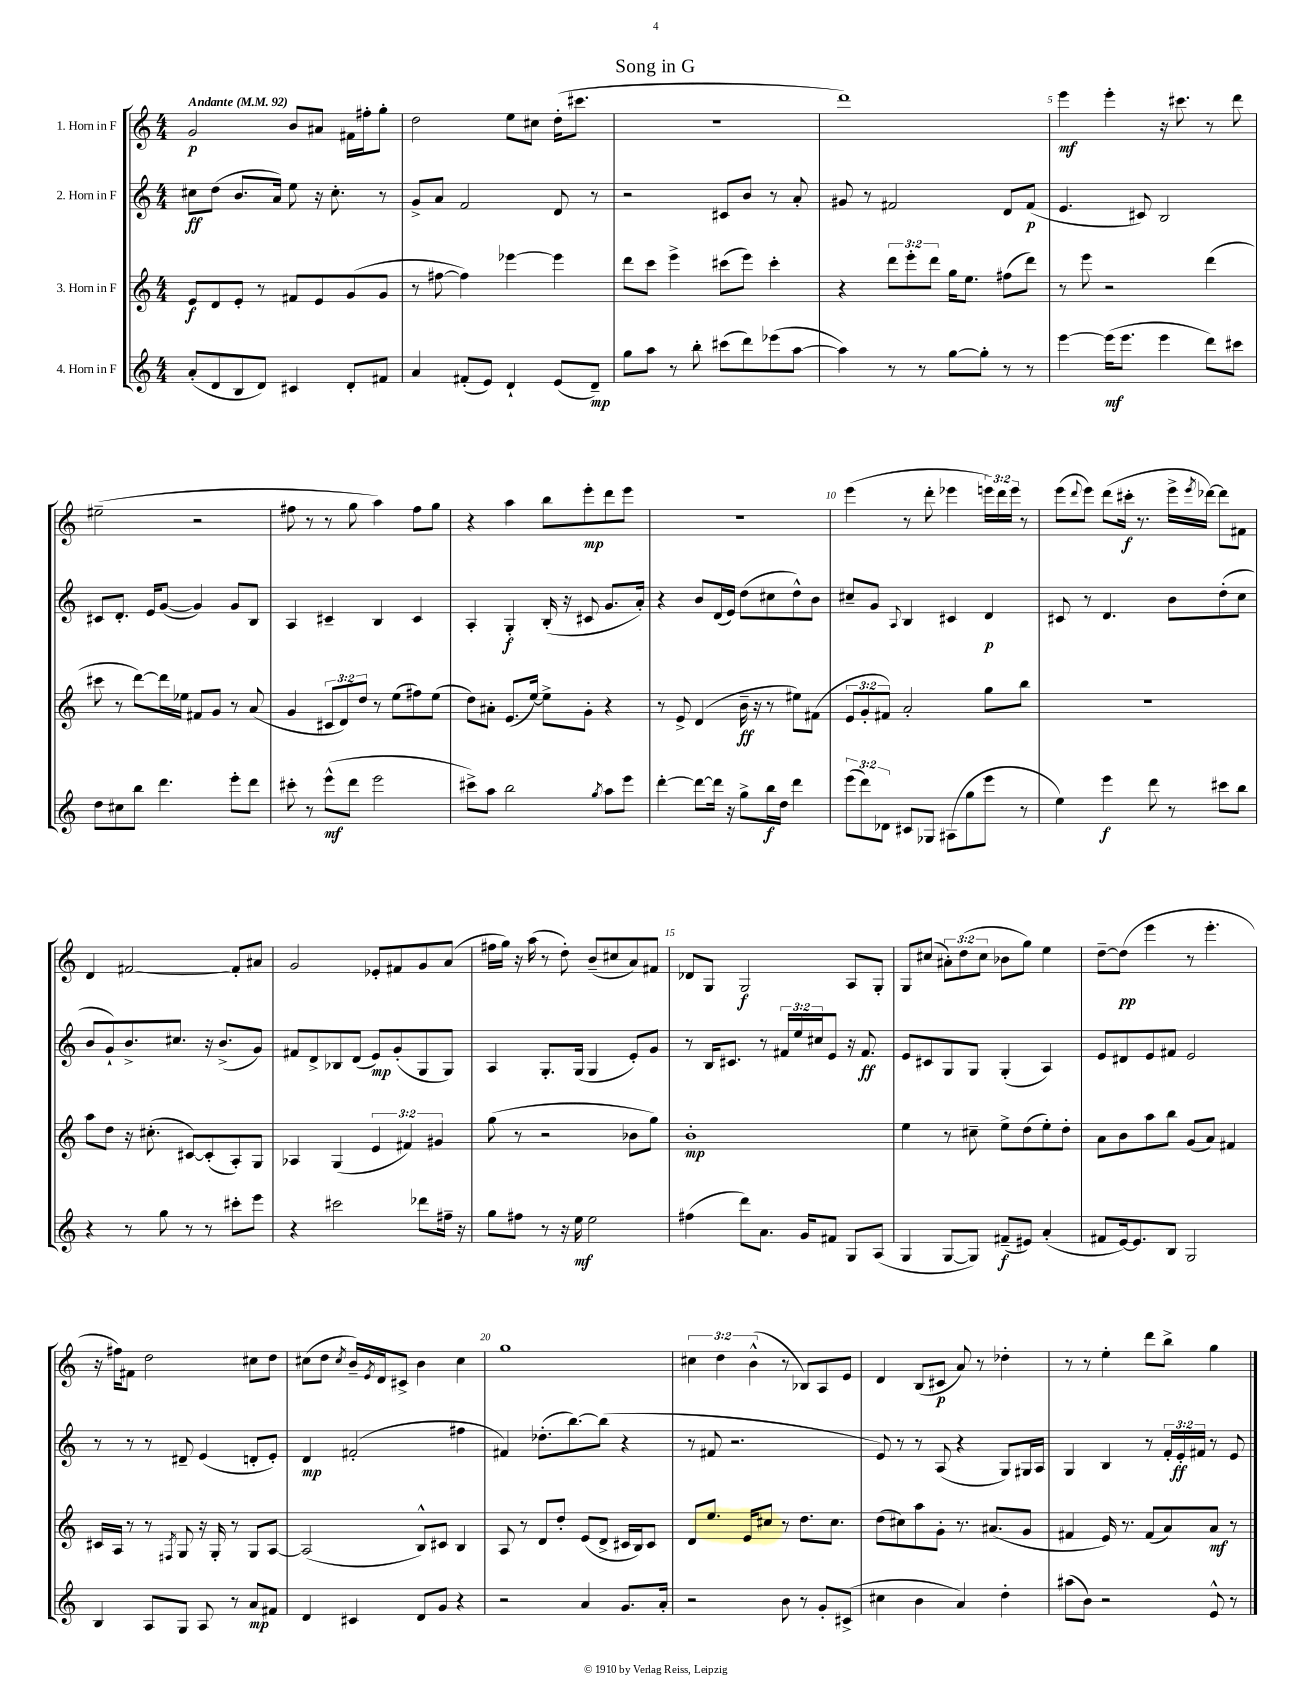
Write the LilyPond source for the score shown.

\header { title = "Song in G" }
<<
\new StaffGroup <<
\new Staff = "s0" \with { instrumentName = "1. Horn in F" } {
    \clef treble \key c \major \numericTimeSignature \time 4/4 \override Staff.TupletNumber.text = #tuplet-number::calc-fraction-text \tempo "Andante" 4 = 92
    g'2\p b'8 ais'8 fis'16 fis''16-. g''8-. |
    d''2 e''8 cis''8 d''16-.( cis'''8. |
    r1 |
    d'''1) |
    e'''4\mf e'''4-. r16 cis'''8. r8 d'''8 |
    eis''2--( r2 |
    fis''8 r8 r8 g''8 a''4) fis''8 g''8 |
    r4 a''4 b''8 e'''8-.\mp d'''8 e'''8 |
    R1 |
    e'''4( r8 d'''8-. ees'''4 \tuplet 3/2 { e'''16) d'''16 e'''16 } r8 |
    e'''8( \appoggiatura { d'''8 } e'''8) d'''8( cis'''16-.\f r8. e'''16-> \acciaccatura { e'''8 } des'''16~) des'''8 fis'8 |
    d'4 fis'2~ fis'8-. ais'8 |
    g'2 ees'8-. fis'8 g'8 a'8( |
    fis''16 g''16) r16 a''16( r8 d''8-.) b'8--( cis''8 a'8) fis'8 |
    des'8 g8 g2\f a8 g8-. |
    g8 cis''8( \tuplet 3/2 { ais'8-.) d''8( cis''8 } bes'8 g''8) e''4 |
    d''8~-- d''8\pp( e'''4 r8 e'''4.-. |
    r16 fis''16) fis'8 d''2 cis''8 d''8 |
    cis''8( d''8 \acciaccatura { cis''8 } b'16--) \acciaccatura { e'8 } d'16 cis'8-> b'4 cis''4 |
    g''1 |
    \tuplet 3/2 { cis''4 d''4 b'4-^( } r8 bes8) a8 e'8 |
    d'4 b8( cis'8\p a'8) r8 des''4-. |
    r8 r8 e''4-. d'''8 b''8-> g''4 \bar "|." |
}
\new Staff = "s1" \with { instrumentName = "2. Horn in F" } {
    \clef treble \key c \major \numericTimeSignature \time 4/4 \override Staff.TupletNumber.text = #tuplet-number::calc-fraction-text
    cis''8\ff d''8( b'8. a'16) e''8 r16 cis''8.-. r8 |
    g'8-> a'8 f'2 d'8 r8 |
    r2 cis'8 b'8 r8 a'8-. |
    gis'8 r8 fis'2 d'8 fis'8\p( |
    e'4. cis'8) b2 |
    cis'8 d'8.-. e'16 g'8~( g'4) g'8 b8 |
    a4 cis'4-- b4 cis'4 |
    a4-. g4-.\f b16-.( r16 cis'8 g'8. a'16-.) |
    r4 b'8 d'16( e'16) d''8( cis''8 d''8-^) b'8 |
    cis''8-- g'8 \appoggiatura { a8 } b4 cis'4 d'4\p |
    cis'8 r8 d'4. b'8 d''8-.( c''8 |
    b'8 g'8-!) b'8.-> cis''8. r16 b'8.->( g'8) |
    fis'8 d'8-> bes8 d'8( e'8\mp) g'8-.( g8 g8) |
    a4 g8.-. g16( g4 e'8-.) g'8 |
    r8 b16 cis'8. r8 \tuplet 3/2 { fis'16 e''16 cis''16 } e'8 r16 fis'8.\ff |
    e'8 cis'8 g8 g8 g4-.( a4) |
    e'8 dis'8 e'8 fis'8 e'2 |
    r8 r8 r8 dis'8-- e'4( d'8-. e'8-.) |
    d'4\mp fis'2-.( fis''4 |
    fis'4) des''8.-.( b''8.~) b''8( r4 |
    r8 fis'8 r2. |
    e'8) r8 r8 a8( r4 g8) gis16 a16 |
    g4 b4 r8 \tuplet 3/2 { f'16-. e'16-.\ff fis'16 } r8 e'8 \bar "|." |
}
\new Staff = "s2" \with { instrumentName = "3. Horn in F" } {
    \clef treble \key c \major \numericTimeSignature \time 4/4 \override Staff.TupletNumber.text = #tuplet-number::calc-fraction-text
    e'8\f d'8 e'8-. r8 fis'8 e'8 g'8( g'8 |
    r8 fis''8~ fis''4) ees'''4~ ees'''4 |
    d'''8 c'''8 e'''4-> cis'''8( e'''8) cis'''4-. |
    r4 \tuplet 3/2 { d'''8 e'''8-. d'''8 } g''16 e''8. fis''8( d'''8) |
    r8 e'''8 r2 d'''4( |
    cis'''8 r8 d'''8~) d'''16 ees''16 fis'8 g'8 r8 a'8( |
    g'4 \tuplet 3/2 { cis'8 d'8) d''8 } r8 e''8( fis''8) e''8( |
    d''8) ais'8-. e'8.( e''16~) e''8-> g'8-. r4 |
    r8 e'8-> d'4( b'16--\ff r16 r8 eis''8) fis'8( |
    \tuplet 3/2 { e'8 g'8-. fis'8) } a'2-. g''8 b''8 |
    R1 |
    a''8 d''8 r16 cis''8.-.( cis'8~) cis'8-.( a8-.) g8 |
    aes4 g4( \tuplet 3/2 { e'4 fis'4) gis'4 } |
    g''8( r8 r2 bes'8 g''8) |
    b'1-.\mp |
    e''4 r8 cis''8-- e''8-> d''8( e''8-.) d''8-. |
    a'8 b'8 a''8 b''8 g'8( a'8) fis'4 |
    cis'16 a16 r8 r8 \acciaccatura { fis8 } g8 r16 g16-. r8 g8 a8~ |
    a2( b8-^) cis'8 b4 |
    a8 r8 d'8 d''8-. e'8( d'8-> cis'16 b16) cis'8 |
    d'8 e''8. e'16 cis''8 r8 d''8. cis''8. |
    d''8( cis''8) a''8 g'8-. r8. ais'8.( g'8 |
    fis'4 e'16) r8. fis'8( a'8) a'8\mf r8 \bar "|." |
}
\new Staff = "s3" \with { instrumentName = "4. Horn in F" } {
    \clef treble \key c \major \numericTimeSignature \time 4/4 \override Staff.TupletNumber.text = #tuplet-number::calc-fraction-text
    a'8-.( d'8 b8 d'8) cis'4 d'8-. fis'8 |
    a'4 fis'8-.( e'8) d'4-! e'8( d'8--\mp) |
    g''8 a''8 r8 b''8-. cis'''8( d'''8) ees'''8( a''8~ |
    a''4) r8 r8 g''8~ g''8-. r8 r8 |
    e'''4~ e'''16\mf( e'''8. e'''4 d'''8) cis'''8 |
    d''8 cis''8 b''8 d'''4. e'''8-. d'''8 |
    cis'''8-. r8 e'''8-^\mf( d'''8 e'''2 |
    cis'''8->) a''8 b''2 \acciaccatura { g''8 } a''8 e'''8 |
    d'''4~-. d'''8~ d'''16 r16 g''8-> b''16\f d''16 d'''4 |
    \tuplet 3/2 { e'''8( d'''8) des'8 } cis'8 ges8 ais8( g''8 e'''8 r8 |
    e''4) e'''4\f d'''8 r8 cis'''8 b''8 |
    r4 r8 g''8 r8 r8 cis'''8-. e'''8 |
    r4 cis'''2 des'''8 fis''16-- r16 |
    g''8 fis''8 r8 r16 e''16\mf e''2 |
    fis''4( d'''8) a'8. g'16 fis'8 g8 a8( |
    g4 g8~ g8) fis'8--\f( eis'8) a'4-.( |
    fis'8 e'16~) e'8. b8 g2 |
    b4 a8 g8 a8 r8 a'8\mp fis'8 |
    d'4 cis'4 d'8 g'8 r4 |
    r2 a'4 g'8. a'16-. |
    r2 b'8 r8 g'8-. cis'8->( |
    cis''4 b'4 a'4) d''4-. |
    ais''8( b'8) r2 e'8-^ r8 \bar "|." |
}
>>
>>
\layout { \context { \Score \override BarNumber.break-visibility = ##(#f #t #t) barNumberVisibility = #(every-nth-bar-number-visible 5) } }
